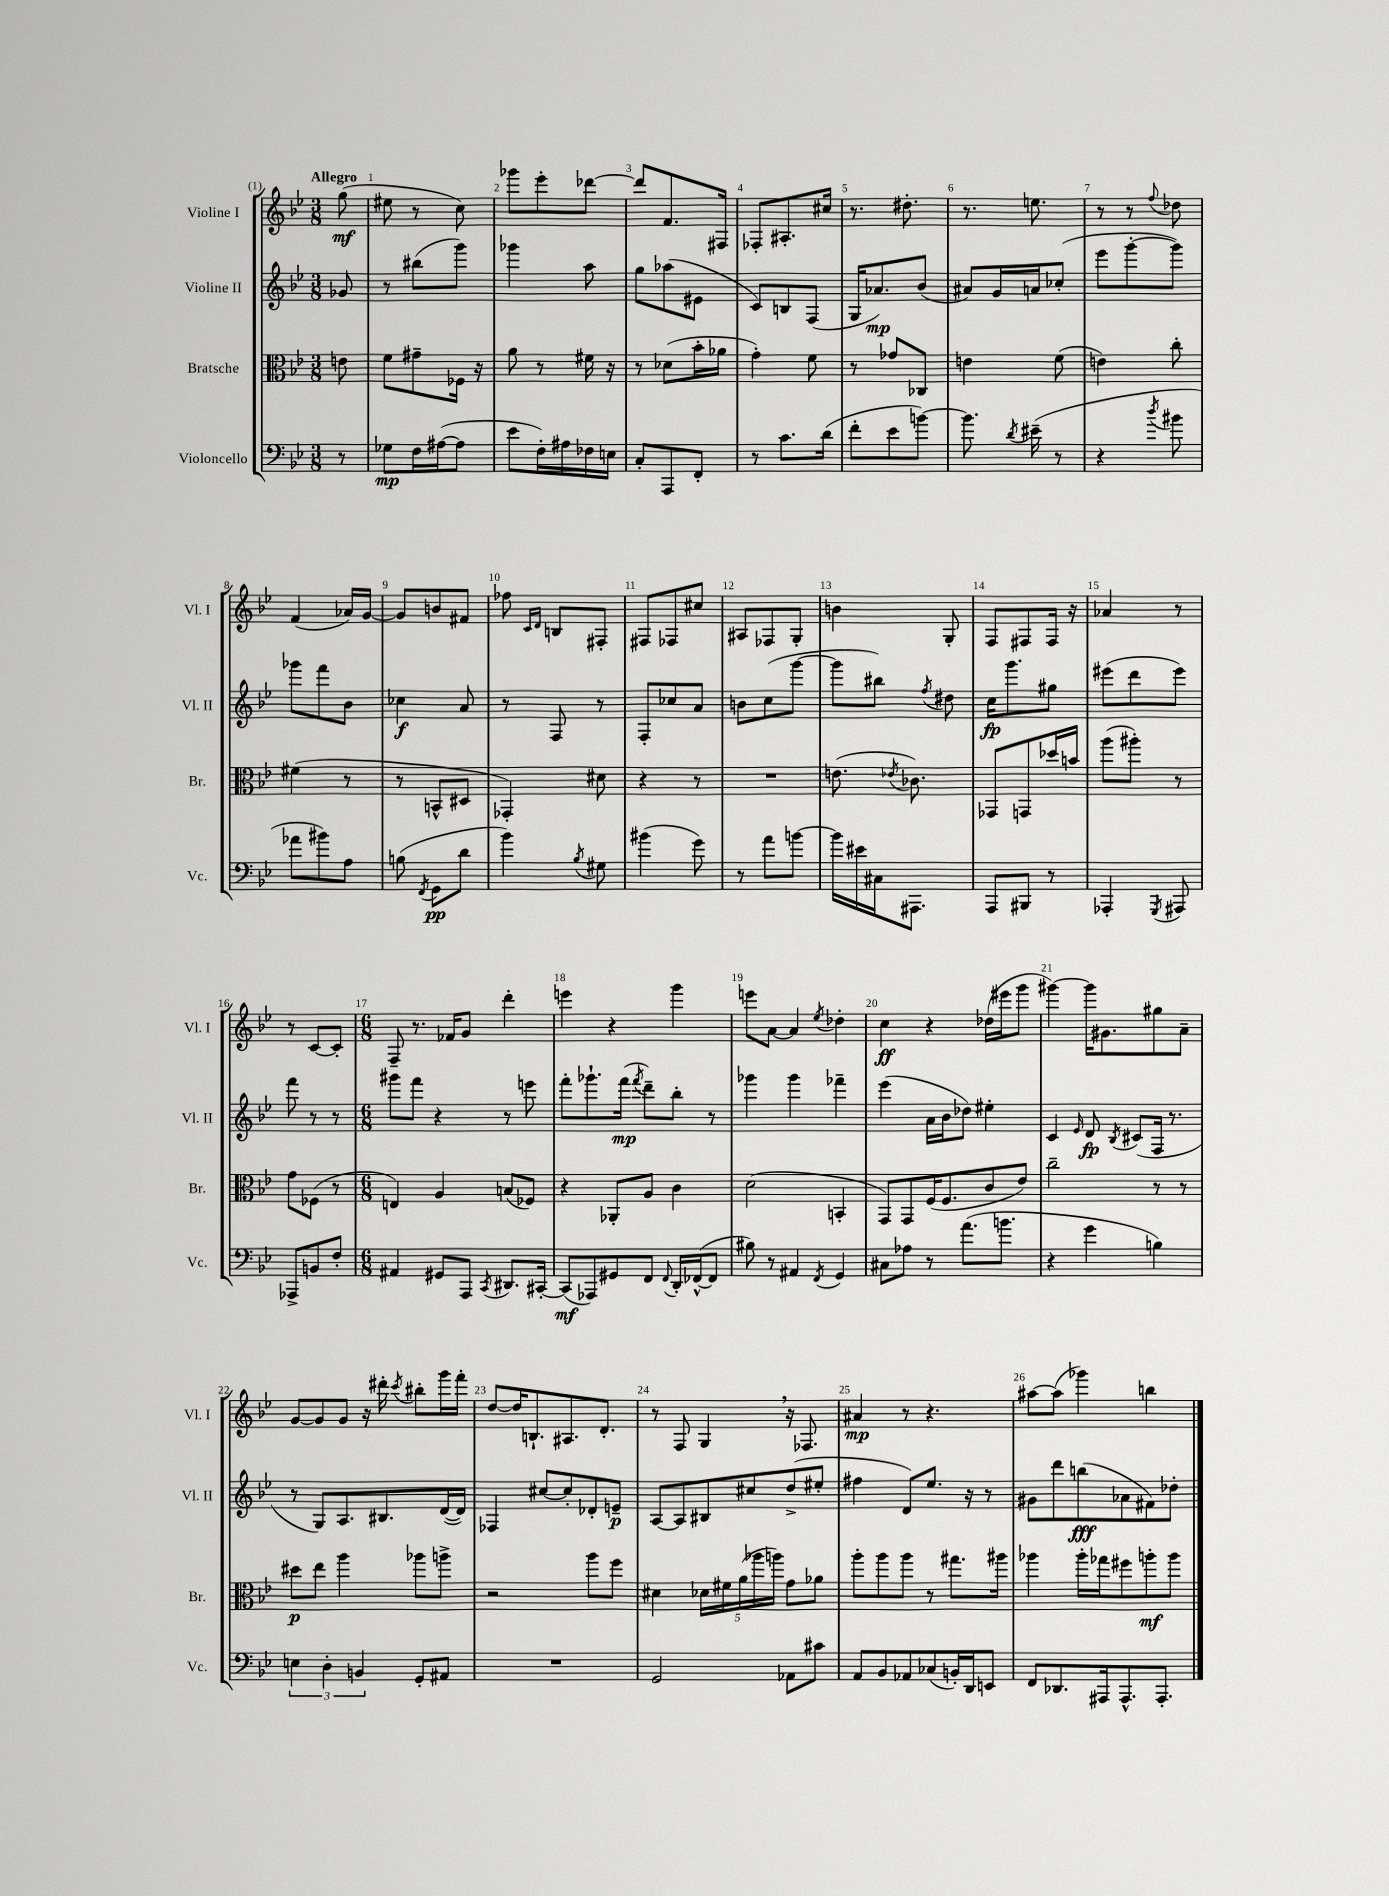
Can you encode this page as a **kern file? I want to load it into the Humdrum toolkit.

**kern	**dynam	**kern	**dynam	**kern	**dynam	**kern	**dynam
*part4	*part4	*part3	*part3	*part2	*part2	*part1	*part1
*staff4	*staff4	*staff3	*staff3	*staff2	*staff2	*staff1	*staff1
*I"Violoncello	*	*I"Bratsche	*	*I"Violine II	*	*I"Violine I	*
*I'Vc.	*	*I'Br.	*	*I'Vl. II	*	*I'Vl. I	*
*clefF4	*	*clefC3	*	*clefG2	*	*clefG2	*
*k[b-e-]	*	*k[b-e-]	*	*k[b-e-]	*	*k[b-e-]	*
*M3/8	*	*M3/8	*	*M3/8	*	*M3/8	*
=	=	=	=	=	=	=	=
!	!	!	!	!	!	!LO:TX:a:B:t=Allegro	!
8r	.	8en\	.	8g-X/	.	(8gg\	mf
=1	=1	=1	=1	=1	=1	=1	=1
8G-X\L	mp	8f\L	.	8r	.	8ee#X\	.
16F\L	.	8g#X~\	.	(8bb#X\L	.	8r	.
([16A#X\J	.	.	.	.	.	.	.
8A#\J]	.	16F-X\Jk	.	8ggg\J)	.	8cc\)	.
.	.	16r	.	.	.	.	.
=2	=2	=2	=2	=2	=2	=2	=2
8e-\L	.	8a\	.	4ggg-X\	.	8ggg-X\L	.
16F'\L)	.	8r	.	.	.	8eee-'\	.
16A#X\	.	.	.	.	.	.	.
16F-X\	.	16f#X\	.	8aa\	.	[8ddd-X\J	.
16En\JJ	.	16r	.	.	.	.	.
=3	=3	=3	=3	=3	=3	=3	=3
8C'/L	.	8r	.	8gg\L	.	8ddd-/L]	.
8AAA/	.	(8d-X\L	.	(8aa-X\	.	8.f/	.
8FF'/J	.	16b-'\L	.	8e#X\J	.	.	.
.	.	16a-X\JJ	.	.	.	16F#X/Jk	.
=4	=4	=4	=4	=4	=4	=4	=4
8r	.	4g'\)	.	8c/L)	.	8F-X'/L	.
8.c\L	.	.	.	8Bn/	.	8.A#X'/	.
.	.	8f\	.	(8F/J	.	.	.
(16d\Jk	.	.	.	.	.	16cc#X/Jk	.
=5	=5	=5	=5	=5	=5	=5	=5
8f'\L	.	8r	.	16G/KL	.	8.r	.
.	.	.	.	8.a-X/)	mp	.	.
8e-\	.	8g-X/L	.	.	.	.	.
.	.	.	.	.	.	8.dd#X'\	.
[8bn\J)	.	8C-X/J	.	(8b-/J	.	.	.
=6	=6	=6	=6	=6	=6	=6	=6
8.b\]	.	4en\	.	8a#X/L)	.	8.r	.
.	.	.	.	16g/L	.	.	.
8qd/	.	.	.	.	.	.	.
(16e#X~\	.	.	.	16an/J	.	8.een\	.
8r	.	(8f\	.	(8cc-X'/J	.	.	.
=7	=7	=7	=7	=7	=7	=7	=7
4r	.	4en\)	.	8eee-\L	.	8r	.
.	.	.	.	[8ggg'\	.	8r	.
8qdd/	.	.	.	.	.	8qqff/	.
8b#X\	.	8cc'\	.	8ggg\J])	.	8dd-X\	.
!!LO:LB:g=z
=8	=8	=8	=8	=8	=8	=8	=8
8a-X\L	.	(4f#X\	.	8ggg-X\L	.	(4f/	.
8b#X\)	.	.	.	8fff\	.	.	.
8A\J	.	8r	.	8b-\J	.	16a-X/LL)	.
.	.	.	.	.	.	[16g/JJ	.
=9	=9	=9	=9	=9	=9	=9	=9
(8Bn\	.	8r	.	4cc-X\	f	8g/L]	.
8qFF/	.	.	.	.	.	.	.
8GG\L	pp	8BBn^^/L	.	.	.	8bn/	.
8d\J	.	8D#X/J	.	8a/	.	8f#X/J	.
=10	=10	=10	=10	=10	=10	=10	=10
4b-\)	.	4GG-X'/)	.	8r	.	8ff-X\	.
.	.	.	.	.	.	16qqc/LL	.
.	.	.	.	.	.	16qqd/JJ	.
.	.	.	.	8F/	.	8Bn/L	.
8qB-/	.	.	.	.	.	.	.
8G#X\	.	8d#X\	.	8r	.	8F#X'/J	.
=11	=11	=11	=11	=11	=11	=11	=11
(4b#X\	.	4r	.	8F'/L	.	8F#X/L	.
.	.	.	.	8cc-X/	.	8F-X/	.
8g\)	.	8r	.	8a/J	.	8cc#X/J	.
=12	=12	=12	=12	=12	=12	=12	=12
8r	.	4.r	.	8bn\L	.	8A#X/L	.
8a\L	.	.	.	(8cc\	.	8F-X/	.
[8bn\J	.	.	.	[8ggg\J	.	8G'/J	.
=13	=13	=13	=13	=13	=13	=13	=13
16b\LL]	.	(8.en\	.	8ggg\L]	.	4bn\	.
16e#X\	.	.	.	.	.	.	.
16C#X\J	.	.	.	8bb#X\J)	.	.	.
.	.	8qe-X/	.	.	.	.	.
8.AAA#X\J	.	8.c-X\)	.	.	.	.	.
.	.	.	.	8qff/	.	.	.
.	.	.	.	8dd#X\	.	8G'/	.
=14	=14	=14	=14	=14	=14	=14	=14
8AAA/L	.	8GG-X/L	.	16cc\KL	fp	8F/L	.
.	.	.	.	8.ggg\	.	.	.
8BBB#X/J	.	8GGn/	.	.	.	8F#X/	.
8r	.	16dd-X/L	.	8gg#X\J	.	16F#/Jk	.
.	.	16bn/JJ	.	.	.	16r	.
=15	=15	=15	=15	=15	=15	=15	=15
4AAA-X'/	.	(8aa\L	.	(8eee#X\L	.	4a-X/	.
.	.	8aa#X'\J)	.	8ddd\	.	.	.
8qGGG/	.	.	.	.	.	.	.
8AAA#X/	.	8r	.	8eee#\J)	.	8r	.
!!LO:LB:g=z
=16	=16	=16	=16	=16	=16	=16	=16
8AAA-X^/L	.	8g\L	.	8fff\	.	8r	.
8BBn/	.	(8F-X\J	.	8r	.	[8c/L	.
8F'/J	.	8r	.	8r	.	8c'/J]	.
=17	=17	=17	=17	=17	=17	=17	=17
*M6/8	*	*M6/8	*	*M6/8	*	*M6/8	*
4AA#X/	.	4En/)	.	8ggg#X\L	.	8F~/	.
.	.	.	.	8fff\J	.	8.r	.
8GG#X/L	.	4A/	.	4r	.	.	.
.	.	.	.	.	.	16f-X/KL	.
8AAA/J	.	.	.	.	.	8g/J	.
8qCC/	.	.	.	.	.	.	.
8.DD#X/L	.	(8Bn/L	.	8r	.	4ddd'\	.
.	.	8F-X/J)	.	8eeen\	.	.	.
[16CC#X'/Jk	.	.	.	.	.	.	.
=18	=18	=18	=18	=18	=18	=18	=18
(8CC#/L]	mf	4r	.	8fff'\L	.	4eeen\	.
8AAA-X/)	.	.	.	8.ggg-X`\	.	.	.
8GG#X/	.	8AA-X'/L	.	.	.	4r	.
.	.	.	.	(16fff\Jk	mp	.	.
.	.	.	.	8qfff/	.	.	.
8FF/J	.	8A/J	.	8ddd~\L)	.	.	.
8qqFF/	.	.	.	.	.	.	.
16DD'/LL	.	4c\	.	8bb-'\J	.	4ggg\	.
([16FF-X^^/J	.	.	.	.	.	.	.
8FF-/J]	.	.	.	8r	.	.	.
=19	=19	=19	=19	=19	=19	=19	=19
8B#X\)	.	(2d\	.	4ggg-X\	.	8eeen\L	.
8r	.	.	.	.	.	[8a\J	.
4AA#X/	.	.	.	4ggg-\	.	4a/]	.
8qFF/	.	.	.	.	.	8qee-/	.
4GG/	.	4BBn'/	.	4fff-X~\	.	4dd-X'\	.
=20	=20	=20	=20	=20	=20	=20	=20
8C#X\L	.	8GG/L)	.	(4eee-\	.	4cc\	ff
8A-X\J	.	8GG/	.	.	.	.	.
8r	.	(16F/K	.	16a\LL	.	4r	.
.	.	8.F/	.	16b-\J	.	.	.
(8.a\L	.	.	.	8dd-X\J)	.	.	.
.	.	8c/	.	4ee#X'\	.	(16dd-X\LL	.
8.bn\J	.	.	.	.	.	16eee#X\J	.
.	.	8e-/J)	.	.	.	8ggg\J	.
=21	=21	=21	=21	=21	=21	=21	=21
4r	.	2cc~\	.	4c/	.	[4ggg#X\)	.
.	.	.	.	16qqe-/	.	.	.
4g\	.	.	.	8d/	fp	16ggg#\KL]	.
.	.	.	.	.	.	8.g#X\	.
.	.	.	.	8qB-/	.	.	.
.	.	.	.	(8c#X/L	.	.	.
4Bn\)	.	8r	.	16F/Jk	.	8gg#X\	.
.	.	.	.	8.r	.	.	.
.	.	8r	.	.	.	8a~\J	.
!!LO:LB:g=z
=22	=22	=22	=22	=22	=22	=22	=22
6En\	.	8dd#X\L	p	8r	.	[8g/L	.
.	.	8ee-\J	.	8G/L)	.	8g/]	.
6D'\	.	.	.	.	.	.	.
.	.	4aa\	.	8.A/	.	8g/J	.
6BBn/	.	.	.	.	.	.	.
.	.	.	.	.	.	16r	.
.	.	.	.	8.B#X/	.	16ddd#X'\	.
.	.	.	.	.	.	8qccc/	.
8GG'/L	.	8aa-X\L	.	.	.	8bb#X'\L	.
8AA#X/J	.	8aan^\J	.	([16d/L	.	16ggg\L	.
.	.	.	.	16d/JJ])	.	16fff'\JJ	.
=23	=23	=23	=23	=23	=23	=23	=23
2.r	.	2r	.	4F-X/	.	[8dd/L	.
.	.	.	.	.	.	16dd/K]	.
.	.	.	.	.	.	8.Bn`/	.
.	.	.	.	[8cc#X/L	.	.	.
.	.	.	.	8cc#'/]	.	8.A#X/	.
.	.	8aa\L	.	8d-X'/	.	.	.
.	.	.	.	.	.	8.d'/J	.
.	.	8ff\J	.	8en~/J	p	.	.
=24	=24	=24	=24	=24	=24	=24	=24
2GG/	.	4d#X\	.	[8A/L	.	8r	.
.	.	.	.	8A/]	.	8F/	.
.	.	20d-X\LL	.	8B#X/	.	4G,/	.
.	.	20f#X\	.	.	.	.	.
.	.	(20a\	.	.	.	.	.
.	.	.	.	8cc#X/	.	.	.
.	.	20aa-X\	.	.	.	.	.
.	.	20aan\JJ)	.	.	.	.	.
8AA-X\L	.	8g\L	.	(8dd^/	.	16r	.
.	.	.	.	.	.	8.F-X/	.
8c#X\J	.	8a-X\J	.	8ee#X'/J	.	.	.
=25	=25	=25	=25	=25	=25	=25	=25
8AA/L	.	8aa'\L	.	4ff#X\	.	4a#X/	mp
8BB-/	.	8aa\	.	.	.	.	.
8AA-X/	.	8aa\J	.	8d/L)	.	8r	.
(8C-X/	.	8r	.	8.ee-/J	.	4.r	.
16BBn'/L)	.	8.gg#X\L	.	.	.	.	.
16DD/J	.	.	.	16r	.	.	.
8EEn/J	.	.	.	8r	.	.	.
.	.	16aa#X\Jk	.	.	.	.	.
=26	=26	=26	=26	=26	=26	=26	=26
8FF/L	.	4aa-X\	.	8g#X\L	.	[8aa#X\L	.
8.DD-X/	.	.	.	8ddd\	.	(8aa#\J]	.
.	.	16aa-'\LL	.	(8bbn\	fff	4ggg-X\)	.
16AAA#X/k	.	16gg-X\J	.	.	.	.	.
8.AAA#^^/	.	8ff#X\	.	8a-X\	.	.	.
.	.	8aan'\	mf	8f#X\)	.	4bbn\	.
8.AAA#'/J	.	.	.	.	.	.	.
.	.	8aa\J	.	8dd-X'\J	.	.	.
==	==	==	==	==	==	==	==
*-	*-	*-	*-	*-	*-	*-	*-
